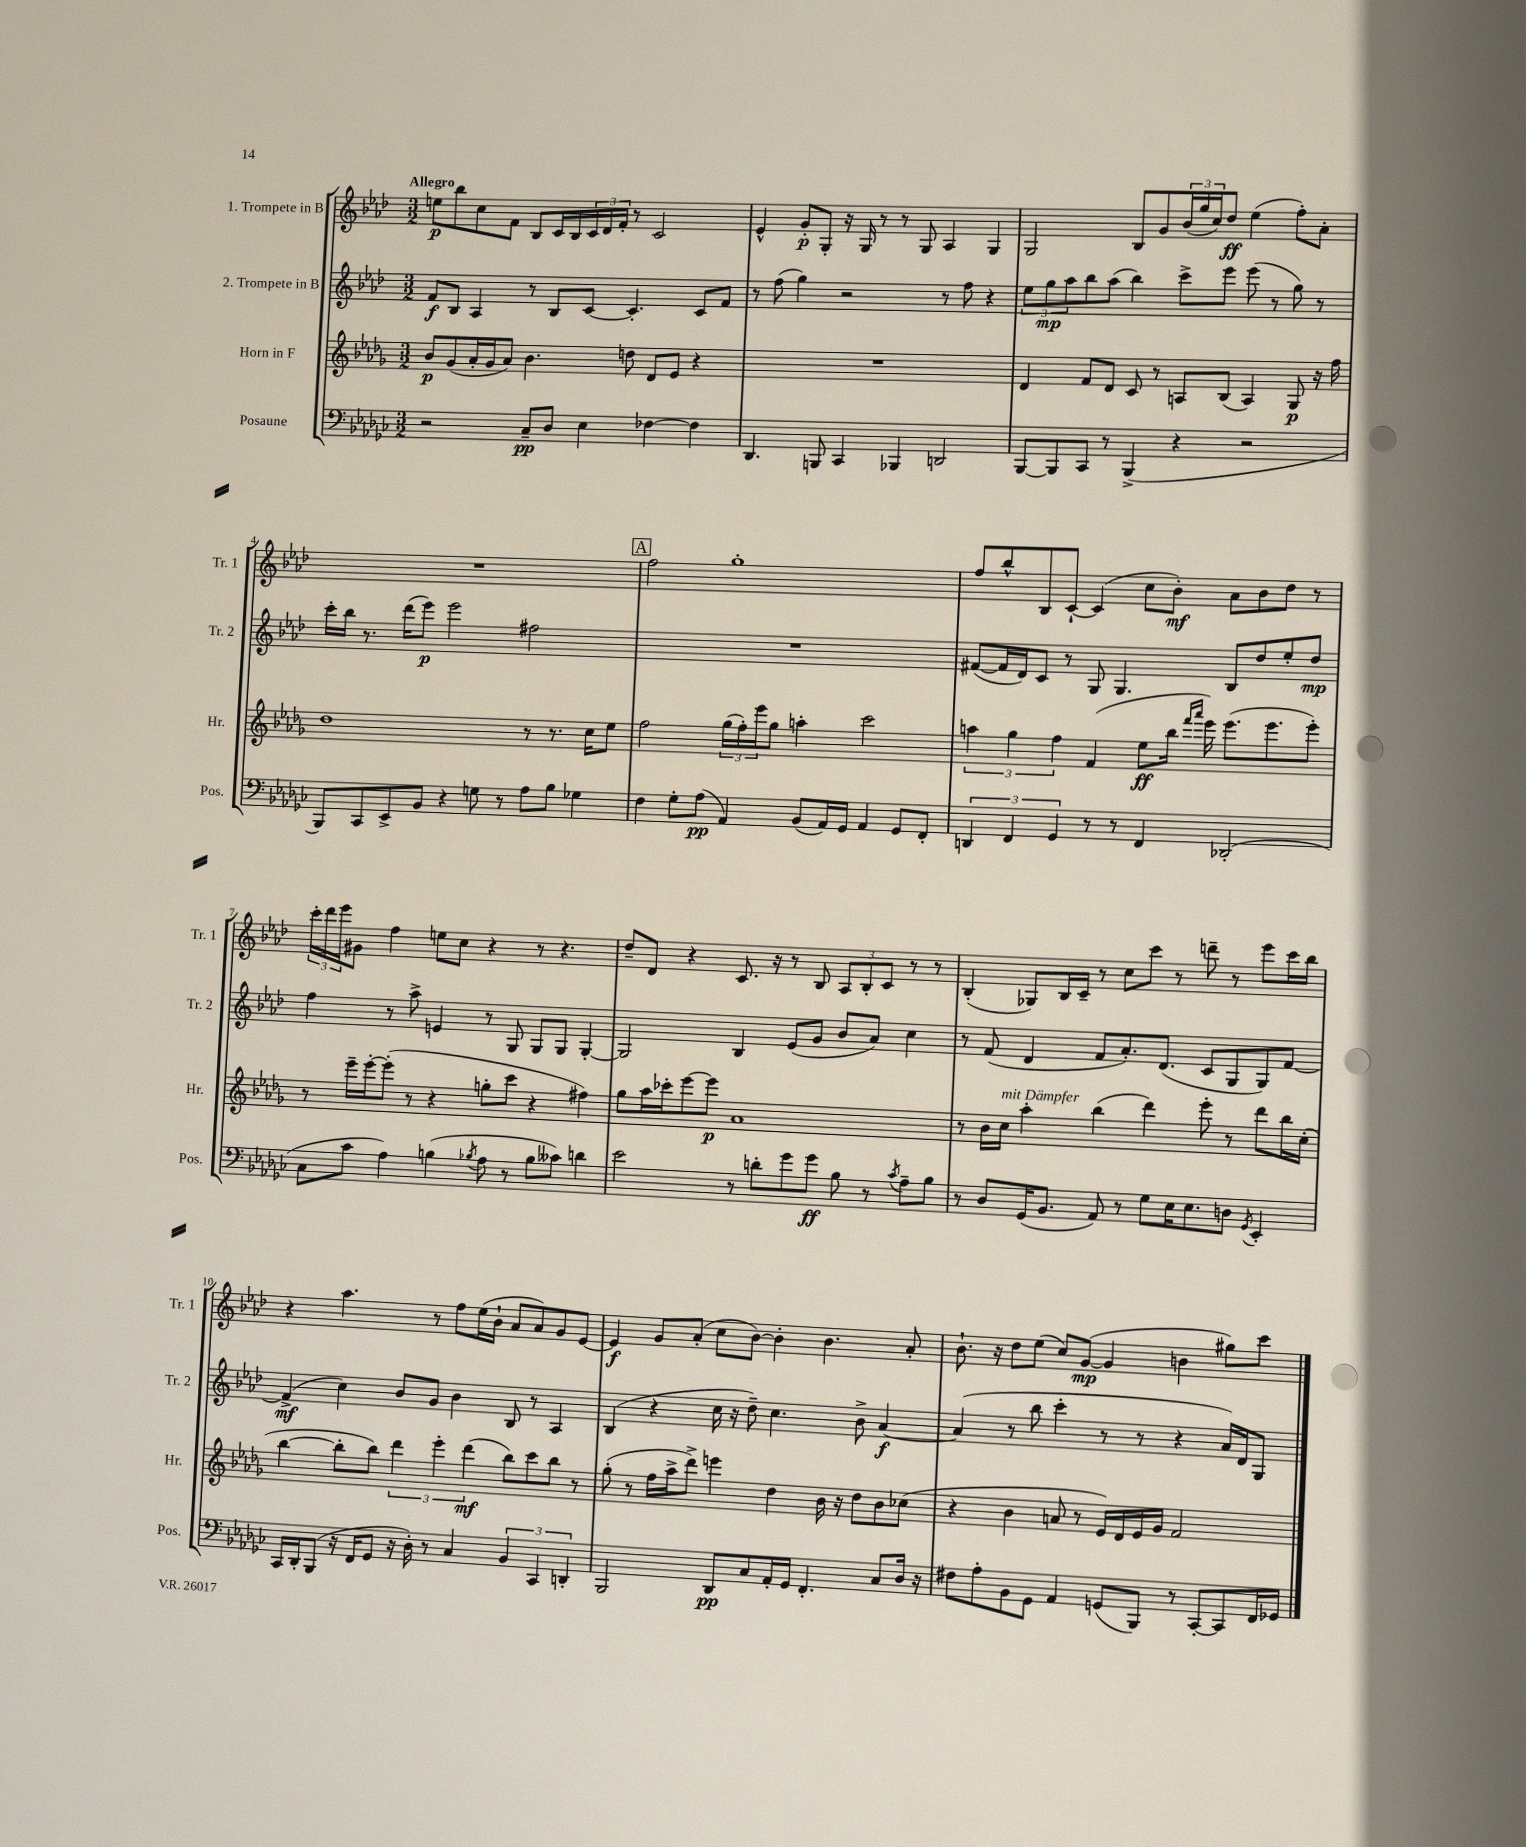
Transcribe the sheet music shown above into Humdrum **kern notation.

**kern	**dynam	**kern	**dynam	**kern	**dynam	**kern	**dynam
*part4	*part4	*part3	*part3	*part2	*part2	*part1	*part1
*staff4	*staff4	*staff3	*staff3	*staff2	*staff2	*staff1	*staff1
*I"Posaune	*	*I"Horn in F	*	*I"2. Trompete in B	*	*I"1. Trompete in B	*
*I'Pos.	*	*I'Hr.	*	*I'Tr. 2	*	*I'Tr. 1	*
*clefF4	*	*clefG2	*	*clefG2	*	*clefG2	*
*k[b-e-a-d-g-c-]	*	*k[b-e-a-d-g-]	*	*k[b-e-a-d-]	*	*k[b-e-a-d-]	*
*M3/2	*	*M3/2	*	*M3/2	*	*M3/2	*
=1	=1	=1	=1	=1	=1	=1	=1
!	!	!	!	!	!	!LO:TX:a:B:t=Allegro	!
2r	.	8b-/L	p	8f/L	f	8een\L	p
.	.	(8g-/	.	8B-/J	.	8bb-\	.
.	.	16a-'/L	.	4A-/	.	8cc\	.
.	.	16g-/J	.	.	.	.	.
.	.	8a-/J)	.	.	.	8f\J	.
8C-~/L	pp	4.b-\	.	8r	.	8B-/L	.
8D-/J	.	.	.	8B-/L	.	16c/L	.
.	.	.	.	.	.	16B-/	.
4E-\	.	.	.	[8c/J	.	24c/	.
.	.	.	.	.	.	24d-/	.
.	.	.	.	.	.	24f'/JJ	.
.	.	8ddn\	.	4.c'/]	.	8r	.
[4F-X\	.	8d-/L	.	.	.	2c/	.
.	.	8e-/J	.	.	.	.	.
4F-\]	.	4r	.	8c/L	.	.	.
.	.	.	.	8f/J	.	.	.
=2	=2	=2	=2	=2	=2	=2	=2
4.DD-/	.	1.r	.	8r	.	4e-^^/	.
.	.	.	.	(8ff\	.	.	.
.	.	.	.	4gg\)	.	8g'/L	p
8BBBn/	.	.	.	.	.	8G'/J	.
4CC-/	.	.	.	2r	.	16r	.
.	.	.	.	.	.	16G/	.
.	.	.	.	.	.	8r	.
4BBB-X/	.	.	.	.	.	8r	.
.	.	.	.	.	.	8G/	.
2DDn/	.	.	.	8r	.	4A-/	.
.	.	.	.	8ff\	.	.	.
.	.	.	.	4r	.	4G/	.
=3	=3	=3	=3	=3	=3	=3	=3
[8BBB-/L	.	4d-/	.	12ee-\L	.	2G/	.
.	.	.	.	12gg\	mp	.	.
8BBB-/]	.	.	.	.	.	.	.
.	.	.	.	12aa-\	.	.	.
8CC-/J	.	8f/L	.	8bb-\	.	.	.
8r	.	8d-/J	.	(8aa-\J	.	.	.
(4BBB-^/	.	8c/	.	4bb-\)	.	8B-/L	.
.	.	8r	.	.	.	8g/	.
4r	.	8An/L	.	8ccc^\L	.	(24b-/L	.
.	.	.	.	.	.	24gg/	.
.	.	.	.	.	.	24cc/J)	.
.	.	(8B-/J	.	8eee-\J	.	8dd-/J	ff
2r	.	4A/)	.	(8eee-\	.	(4ee-\	.
.	.	.	.	8r	.	.	.
.	.	8G-/	p	8gg\)	.	8ff'\L)	.
.	.	16r	.	8r	.	8a-'\J	.
.	.	16ff\	.	.	.	.	.
!!LO:LB:g=z
=4	=4	=4	=4	=4	=4	=4	=4
8BBB-/L)	.	1dd-	.	16ccc'\LL	.	1.r	.
.	.	.	.	16bb-\JJ	.	.	.
8CC-/	.	.	.	8.r	.	.	.
8EE-^/	.	.	.	.	.	.	.
.	.	.	.	(16ddd-\KL	.	.	.
8BB-/J	.	.	.	8eee-\J)	p	.	.
4r	.	.	.	2eee-\	.	.	.
8Gn\	.	.	.	.	.	.	.
8r	.	.	.	.	.	.	.
8A-\L	.	8r	.	2ff#X\	.	.	.
8B-\J	.	8.r	.	.	.	.	.
4G-X\	.	.	.	.	.	.	.
.	.	16cc\KL	.	.	.	.	.
.	.	8ee-\J	.	.	.	.	.
!!LO:REH:place=s1:t=A
=5	=5	=5	=5	=5	=5	=5	=5
4F\	.	2ff\	.	1.r	.	2ff\	.
8G-'\L	.	.	.	.	.	.	.
(8A-\J	pp	.	.	.	.	.	.
4AA-/)	.	(24gg-\LL	.	.	.	1gg'	.
.	.	24ff'\)	.	.	.	.	.
.	.	24eee-\J	.	.	.	.	.
.	.	8gg-\J	.	.	.	.	.
(8BB-/L	.	4aan'\	.	.	.	.	.
16AA-/L)	.	.	.	.	.	.	.
16GG-/JJ	.	.	.	.	.	.	.
4AA-/	.	2ccc\	.	.	.	.	.
8GG-/L	.	.	.	.	.	.	.
8FF'/J	.	.	.	.	.	.	.
=6	=6	=6	=6	=6	=6	=6	=6
6DDn/	.	6aan\	.	([8f#X/L	.	8ff/L	.
.	.	.	.	16f#/L]	.	8bb-^^/	.
6FF/	.	6gg-\	.	.	.	.	.
.	.	.	.	16d-/J)	.	.	.
.	.	.	.	8c/J	.	8B-/	.
6GG-/	.	6ff\	.	.	.	.	.
.	.	.	.	8r	.	[8c`/J	.
8r	.	(4f/	.	8G/	.	(4c/]	.
8r	.	.	.	4.G/	.	.	.
4FF/	.	8ee-\L	ff	.	.	8cc\L	.
.	.	16bb-\Jk	.	.	.	8b-'\J)	mf
.	.	16qqfff/LL	.	.	.	.	.
.	.	16qqaaa-/JJ	.	.	.	.	.
.	.	16eee-\)	.	.	.	.	.
(2DD-X'/	.	(8.eee-\L	.	8B-/L	.	8a-\L	.
.	.	.	.	8dd-/	.	8b-\	.
.	.	8.eee-\	.	.	.	.	.
.	.	.	.	8ee-'/	.	8dd-\J	.
.	.	8eee-'\J)	.	8dd-/J	mp	8r	.
!!LO:LB:g=z
=7	=7	=7	=7	=7	=7	=7	=7
8C-\L	.	8r	.	4ff\	.	24ccc'\LL	.
.	.	.	.	.	.	24ddd-\	.
.	.	.	.	.	.	24eee-\J	.
8c-\J	.	16eee-~\LL	.	.	.	8g#X\J	.
.	.	[16eee-'\J	.	.	.	.	.
4A-\)	.	(8eee-'\J]	.	8r	.	4ff\	.
.	.	8r	.	8aa-^\	.	.	.
(4Bn\	.	4r	.	4en/	.	8een\L	.
.	.	.	.	.	.	8cc\J	.
8qB-X/	.	.	.	.	.	.	.
8A-\	.	8ggn'\L	.	8r	.	4r	.
8r	.	8ccc\J	.	8G/	.	.	.
8B-\L	.	4r	.	8G/L	.	8r	.
8c--X\J)	.	.	.	8G/J	.	4.r	.
4dn\	.	4ff#X\)	.	[4G'/	.	.	.
=8	=8	=8	=8	=8	=8	=8	=8
2e-\	.	8gg-\L	.	2G/]	.	8dd-~/L	.
.	.	16aa-\L	.	.	.	8d-/J	.
.	.	16ccc-X'\J	.	.	.	.	.
.	.	[8eee-\	.	.	.	4r	.
.	.	8eee-\J]	p	.	.	.	.
8r	.	1a-	.	4B-/	.	8.c/	.
8dn'\L	.	.	.	.	.	.	.
.	.	.	.	.	.	16r	.
8g-\	.	.	.	(8e-/L	.	8r	.
8g-\J	ff	.	.	8g/J	.	8B-/	.
8B-\	.	.	.	8b-/L	.	12A-/L	.
.	.	.	.	.	.	12B-'/	.
8r	.	.	.	8a-/J)	.	.	.
.	.	.	.	.	.	12c/J	.
8qc-/	.	.	.	.	.	.	.
8A-~\L	.	.	.	4cc\	.	8r	.
8B-\J	.	.	.	.	.	8r	.
=9	=9	=9	=9	=9	=9	=9	=9
8r	.	8r	.	8r	.	(4B-'/	.
8D-/L	.	16b-\LL	.	(8f/	.	.	.
!	!	!LO:TX:a:i:t=mit Dämpfer	!	!	!	!	!
.	.	16cc\JJ	.	.	.	.	.
(16GG-/K	.	4aa-'\	.	4d-/	.	8G-X/L)	.
8.BB-/J	.	.	.	.	.	.	.
.	.	.	.	.	.	16B-/L	.
.	.	.	.	.	.	16c~/JJ	.
8AA-/)	.	(4bb-\	.	8f/L	.	8r	.
8r	.	.	.	8.a-'/)	.	8cc\L	.
8G-\L	.	4ddd-\)	.	.	.	8ccc\J	.
.	.	.	.	(8.d-/J	.	.	.
16E-\K	.	.	.	.	.	8r	.
8.E-\	.	.	.	.	.	.	.
.	.	8eee-'\	.	8c/L	.	8dddn~\	.
8Dn\J	.	8r	.	8G/	.	8r	.
8qGG-/	.	.	.	.	.	.	.
4EE-'/	.	8ddd-\L	.	8G/)	.	8eee-\L	.
.	.	16bb-\L	.	[8f/J	.	16ccc\L	.
.	.	(16cc'\JJ	.	.	.	16bb-\JJ	.
!!LO:LB:g=z
=10	=10	=10	=10	=10	=10	=10	=10
16CC-/LL	.	[4bb-\	.	(4f^/]	mf	4r	.
16DD-'/J	.	.	.	.	.	.	.
(8BBB-/J	.	.	.	.	.	.	.
16r	.	8bb-'\L]	.	4cc\)	.	4.aa-\	.
16FF/KL	.	.	.	.	.	.	.
8GG-/J	.	8bb-\J)	.	.	.	.	.
16r	.	6ddd-\	.	8b-/L	.	.	.
16D-'\)	.	.	.	.	.	.	.
8r	.	.	.	8g/J	.	8r	.
.	.	6eee-'\	.	.	.	.	.
4C-/	.	.	.	4b-\	.	8ff\L	.
.	.	(6ddd-\	mf	.	.	.	.
.	.	.	.	.	.	(16ee-\L	.
.	.	.	.	.	.	16b-`\JJ	.
6BB-/	.	8bb-\L)	.	8B-/	.	8a-/L	.
.	.	8ccc\	.	8r	.	8a-/)	.
6CC-/	.	.	.	.	.	.	.
.	.	8bb-\J	.	4A-/	.	8g/	.
6DDn'/	.	.	.	.	.	.	.
.	.	8r	.	.	.	[8e-/J	.
=11	=11	=11	=11	=11	=11	=11	=11
2BBB-/	.	(8gg-'\	.	(4B-/	.	4e-/]	f
.	.	8r	.	.	.	.	.
.	.	16ff\LL	.	4r	.	8g/L	.
.	.	16aa-^\J	.	.	.	.	.
.	.	8ddd-^\J)	.	.	.	(8a-'/J	.
8DD-/L	pp	4eeen\	.	16cc\	.	8cc\L	.
.	.	.	.	16r	.	.	.
8C-/	.	.	.	8dd-~\)	.	[8b-\J)	.
16AA-'/L	.	4dd-\	.	4.cc\	.	4b-'\]	.
16GG-/JJ	.	.	.	.	.	.	.
4.FF'/	.	.	.	.	.	.	.
.	.	16b-\	.	.	.	4.b-\	.
.	.	16r	.	.	.	.	.
.	.	8dd-\L	.	8b-^\	.	.	.
8C-/L	.	8b-\	.	[4a-/	f	.	.
16D-/Jk	.	(8cc-X\J	.	.	.	8a-'/	.
16r	.	.	.	.	.	.	.
=12	=12	=12	=12	=12	=12	=12	=12
8F#X\L	.	4r	.	(4a-/]	.	8.b-`\	.
8A-'\	.	.	.	.	.	.	.
.	.	.	.	.	.	16r	.
8BB-\	.	4b-\	.	8r	.	8dd-\L	.
8GG-\J	.	.	.	8bb-\	.	(8ee-\J	.
4AA-/	.	8an/	.	4ccc'\	.	8cc/L)	.
.	.	8r	.	.	.	([8g/J	mp
(8GGn/L	.	16e-/LL)	.	8r	.	4g/]	.
.	.	16d-/	.	.	.	.	.
8BBB-/J)	.	16e-/	.	8r	.	.	.
.	.	16g-/JJ	.	.	.	.	.
8r	.	2f/	.	4r	.	4bn\	.
[8CC-'/L	.	.	.	.	.	.	.
8CC-/]	.	.	.	16a-/LL)	.	8gg#X\L)	.
.	.	.	.	16d-/J	.	.	.
16FF/L	.	.	.	8G/J	.	8ccc\J	.
16GG-X/JJ	.	.	.	.	.	.	.
==	==	==	==	==	==	==	==
*-	*-	*-	*-	*-	*-	*-	*-
